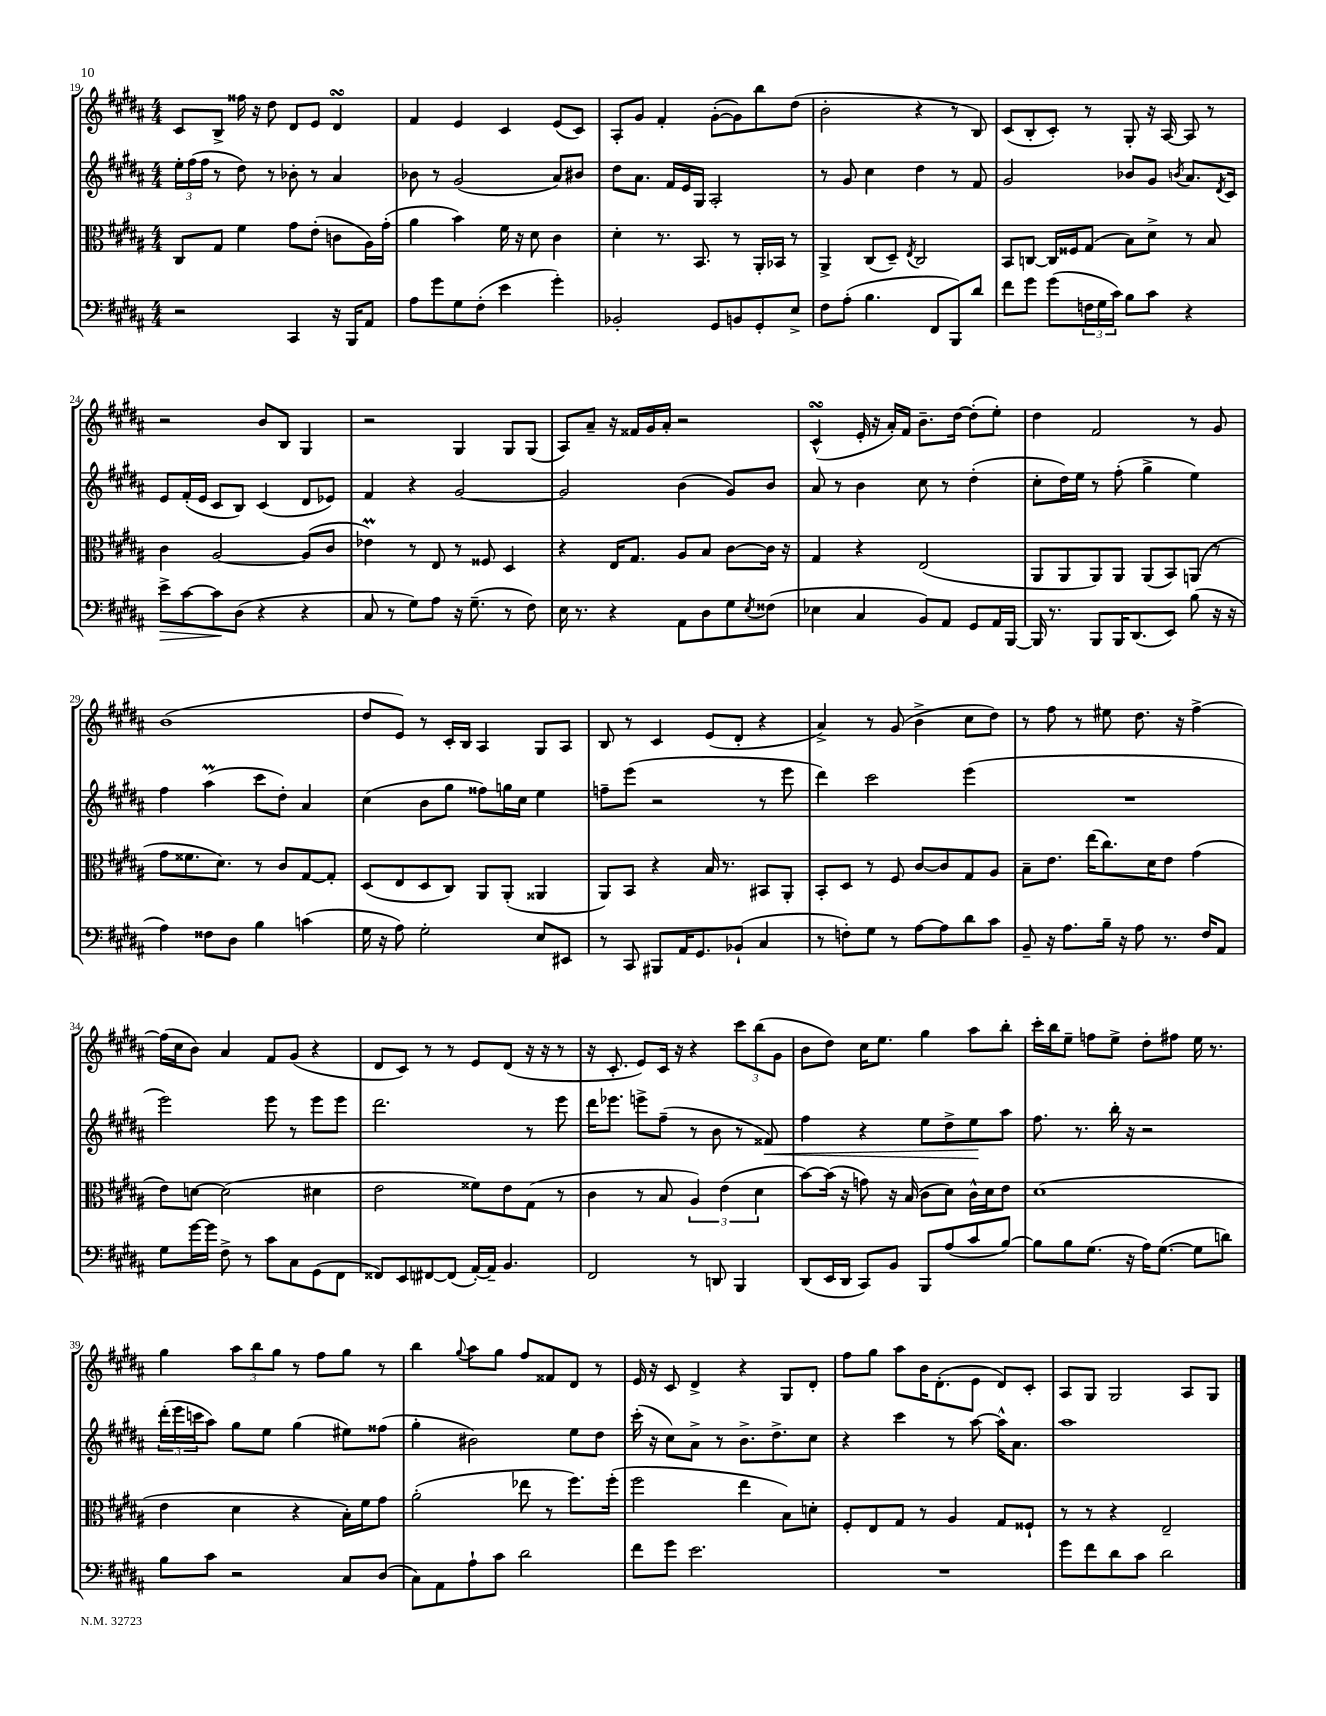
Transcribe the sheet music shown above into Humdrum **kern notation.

**kern	**kern	**kern	**kern
*staff4	*staff3	*staff2	*staff1
*clefF4	*clefC3	*clefG2	*clefG2
*k[f#c#g#d#a#]	*k[f#c#g#d#a#]	*k[f#c#g#d#a#]	*k[f#c#g#d#a#]
*M4/4	*M4/4	*M4/4	*M4/4
2r	8C#/L	24ee'\LL	8c#/L
.	.	(24ff#\	.
.	.	24ff#\JJ	.
.	8G#/J	8r	8B^/J
.	4f#\	8dd#\)	16ff##\
.	.	.	16r
.	.	8r	8dd#\
4CC#/	8g#\L	8b-'\	8d#/L
.	(8e'\J	8r	8e/J
16r	8c\L	4a#/	4d#/
16BBB/LK	.	.	.
8AA#/J	16A#\L)	.	.
.	(16g#'\JJ	.	.
=	=	=	=
8A#\L	4a#\	8b-\	4f#/
8g#\	.	8r	.
8G#\	4b\)	(2g#/	4e/
(8F#'\J	.	.	.
4e\	16f#\	.	4c#/
.	16r	.	.
.	8d#\	.	.
4g#'\)	4c#\	8a#/L)	(8e/L
.	.	8b#/J	8c#/J)
=	=	=	=
2BB-'/	4d#'\	8dd#\L	8A#'/L
.	.	8.a#\J	8g#/J
.	8.r	.	4f#'/
.	.	16f#/LL	.
.	.	16e/	.
.	8.BB/	16G#/JJ	.
8GG#/L	.	2A#'/	([8g#'\L
8BB/	8r	.	8g#\])
8GG#'/	16AA#'/LL	.	8bb\
.	16BB-/JJ	.	.
8E^/J	8r	.	(8dd#\J
=	=	=	=
8F#\L	4AA#^/	8r	2b'\
(8A#'\J	.	8g#/	.
4.B\	(8C#/L	4cc#\	.
.	8D#~/J)	.	.
.	8qE/	.	.
.	2C#/	4dd#\	4r
8FF#/L	.	.	.
8BBB/)	.	8r	8r
8d#/J	.	8f#/	8B/)
=	=	=	=
8f#\L	8BB/L	2g#/	(8c#/L
8g#\J	[8C/J	.	8B'/
(8g#\L	16C/]LL	.	8c#'/J)
.	16F##/J	.	.
24F\L	(8G#/J	.	8r
24G#\	.	.	.
24c#\JJ)	.	.	.
8B\L	8B\L)	8b-/L	8G#'/
8c#\J	8d#^\J	8g#/J	16r
.	.	.	[16A#/
.	.	8qb/	.
4r	8r	8.a#/L	8A#/]
.	8B/	.	8r
.	.	8qd#/	.
.	.	16c#/Jk	.
=	=	=	=
8e^\L	4c#\	8e/L	2r
[8c#\	.	(16f#'/L	.
.	.	16e/JJ	.
8c#\]	[2A#/	8c#/L	.
(8D#\J	.	8B/J)	.
4r	.	(4c#/	8b/L
.	.	.	8B/J
4r	(8A#/]L	8d#/L	4G#/
.	8c#/J	8e-/J)	.
=	=	=	=
8C#/	4e-\)	4f#/	2r
8r	.	.	.
8G#\L)	8r	4r	.
8A#\J	8E/	.	.
16r	8r	[2g#/	4G#/
(8.G#~\	.	.	.
.	8F##/	.	.
8r	4D#/	.	8G#/L
8F#\)	.	.	(8G#/J
=	=	=	=
16E\	4r	2g#/]	8A#/L)
8.r	.	.	.
.	.	.	8a#~/J
4r	16E/LK	.	16r
.	8.G#/J	.	16f##/LL
.	.	.	16g#/
.	.	.	16a#'/JJ
8AA#\L	8A#/L	(4b\	2r
8D#\	8B/J	.	.
8G#\	[8c#\L	8g#/L)	.
8qE/	.	.	.
(8F##\J	16c#\]Jk	8b/J	.
.	16r	.	.
=	=	=	=
4E-\	4G#/	8a#/	(4c#^^/
.	.	8r	.
4C#/	4r	4b\	16e'/
.	.	.	16r
.	.	.	16a#'/LL)
.	.	.	16f#/JJ
8BB/L)	(2E/	8cc#\	8.b~\L
8AA#/J	.	8r	.
.	.	.	[16dd#\Jk
8GG#/L	.	(4dd#'\	(8dd#'\]L
16AA#/L	.	.	8ee'\J)
[16BBB/JJ	.	.	.
=	=	=	=
16BBB/]	8AA#/L	8cc#'\L	4dd#\
8.r	.	.	.
.	8AA#/	16dd#\L)	.
.	.	16ee\JJ	.
8BBB/L	8AA#/)	8r	2f#/
16BBB/K	8AA#/J	(8ff#'\	.
(8.DD#/	.	.	.
.	(8AA#/L	4gg#^\	.
8EE/J)	8BB/)	.	.
(8B\	(8AA/J	4ee\)	8r
16r	8r	.	8g#/
16r	.	.	.
=	=	=	=
4A#\)	8g#\L	4ff#\	(1b
.	8.f##\	.	.
8F##\L	.	(4aa#\	.
.	8.d#\J)	.	.
8D#\J	.	.	.
4B\	8r	8ccc#\L	.
.	8c#/L	8dd#'\J)	.
(4c\	[8G#/	4a#/	.
.	8G#'/]J	.	.
=	=	=	=
16G#\	(8D#/L	(4cc#\	8dd#/L
16r	.	.	.
8A#\)	8E/	.	8e/J)
2G#'\	8D#/	8b\L	8r
.	8C#/J)	8gg#\J	16c#'/LL
.	.	.	16B/JJ
.	8AA#/L	8ff##\L)	4A#/
.	(8AA#'/J	16gg\L	.
.	.	16cc#\JJ	.
8E/L	4AA##/	4ee\	8G#/L
8EE#/J	.	.	8A#/J
=	=	=	=
8r	8AA#/L)	8ff~\L	8B/
8CC#/	8BB/J	(8eee\J	8r
8BBB#/L	4r	2r	4c#/
16AA#/K	.	.	.
8.GG#/	.	.	.
.	16B/	.	(8e/L
.	8.r	.	.
(8BB-`/J	.	.	8d#'/J
4C#/	8BB#/L	8r	4r
.	8AA#'/J	8eee\	.
=	=	=	=
8r	8BB'/L	4ddd#\)	4a#^/)
8F'\L)	8D#/J	.	.
8G#\J	8r	2ccc#\	8r
8r	8F#/	.	(8g#/
[8A#\L	[8c#/L	.	4b^\
8A#\]	8c#/]	.	.
8d#\	8G#/	(4eee\	8cc#\L
8c#\J	8A#/J	.	8dd#\J)
=	=	=	=
8BB~/	8B~\L	1r	8r
16r	8.e\J	.	8ff#\
8.A#\L	.	.	.
.	.	.	8r
.	(16ee\LK	.	.
16B~\Jk	8.cc#\)	.	8ee#\
16r	.	.	.
8A#\	.	.	8.dd#\
.	16d#\K	.	.
8.r	8e\J	.	.
.	.	.	16r
.	(4g#\	.	[4ff#^\
16F#/LK	.	.	.
8AA#/J	.	.	.
=	=	=	=
8G#\L	8e\L)	2eee\)	(16ff#\]LL
.	.	.	16cc#\J
[16g#\L	[8d\J	.	8b\J)
16g#\]JJ	.	.	.
8F#^\	(2d\]	.	4a#/
8r	.	.	.
8c#\L	.	8eee\	8f#/L
8C#\	.	8r	(8g#/J
(8GG#\	4d#\	8eee\L	4r
8FF#\J	.	8eee\J	.
=	=	=	=
8FF##/L)	2e\	2.ddd#\	8d#/L
8EE/	.	.	8c#/J)
[8FF#/	.	.	8r
(8FF#/]J	.	.	8r
[16AA#'/LL)	8f##\L)	.	8e/L
16AA#~/]JJ	.	.	.
4.BB/	8e\	.	(8d#/J
.	(8G#\J	8r	16r
.	.	.	16r
.	8r	8eee\	8r
=	=	=	=
2FF#/	4c#\	16ddd#\LK	16r
.	.	8.eee-\J	8.c#'/
.	8r	8eee^\L	8e/L)
.	8B/	(8ff#~\J	16c#/Jk
.	.	.	16r
8r	6A#/)	8r	4r
8DD/	.	8b\	.
.	(6e\	.	.
4BBB/	.	8r	12ccc#\L
.	6d#\	.	(12bb\
.	.	8f##/)	.
.	.	.	12g#\J
=	=	=	=
(8DD#/L	[8b\L)	4ff#\	8b\L
16EE/L	(16b\]Jk	.	8dd#\J)
16DD#/JJ	16r	.	.
8CC#/L)	8g\)	4r	16cc#\LK
.	.	.	8.ee\J
8BB/J	16r	.	.
.	(16B/	.	.
8BBB/L	8c#\L	8ee\L	4gg#\
(8A#/	8d#\J)	8dd#^\	.
8c#/	16c#^^\LL	8ee\	8aa#\L
.	16d#\J	.	.
[8B/J)	8e\J	8aa#\J	8bb'\J
=	=	=	=
8B\]L	(1d#	8.ff#\	16ccc#'\LL
.	.	.	16bb\J
8B\	.	.	8ee~\J
.	.	8.r	.
(8.G#\J	.	.	8ff\L
.	.	16bb'\	8ee^\J
16r	.	16r	.
16A#\LK)	.	2r	8dd#'\L
([8.G#\J	.	.	.
.	.	.	8ff#\J
8G#\]L	.	.	16ee\
.	.	.	8.r
8d\J)	.	.	.
=	=	=	=
8B\L	4e\	(24ddd#'\LL	4gg#\
.	.	24eee\	.
.	.	24ccc\J	.
8c#\J	.	8aa#\J)	.
2r	4d#\	8gg#\L	12aa#\L
.	.	.	12bb\
.	.	8ee\J	.
.	.	.	12gg#\J
.	4r	(4gg#\	8r
.	.	.	8ff#\L
8C#/L	16B'\LL)	8ee#\L)	8gg#\J
.	16f#\J	.	.
(8D#/J	8g#\J	(8ff##\J	8r
=	=	=	=
8C#\L)	(2a#'\	4gg#'\	4bb\
8AA#\	.	.	.
.	.	.	8qqgg#/
8A#`\	.	2b#\)	8aa#\L
8c#\J	.	.	8gg#\J
2d#\	8ee-\	.	8ff#/L
.	8r	.	8f##/
.	8.ff#\L)	8ee\L	8d#/J
.	.	8dd#\J	8r
.	(16ff#'\Jk	.	.
=	=	=	=
8f#\L	2ff#\	(16ccc#'\	16e/
.	.	16r	16r
8g#\J	.	8cc#\L)	8c#/
2.e\	.	8a#^\J	4d#^/
.	.	8r	.
.	4ee\	8.b^\L	4r
.	.	8.dd#^\	.
.	8B\L)	.	8G#/L
.	8d'\J	8cc#\J	8d#'/J
=	=	=	=
1r	8F#'/L	4r	8ff#\L
.	8E/	.	8gg#\J
.	8G#/J	4ccc#\	8aa#\L
.	8r	.	16b\K
.	.	.	(8.d#'\
.	4A#/	8r	.
.	.	[8aa#\	8e\J
.	8G#/L	16aa#^^\]LK	8d#/L)
.	.	8.a#\J	.
.	8F##`/J	.	8c#'/J
=	=	=	=
8g#\L	8r	1aa#	8A#/L
8f#\	8r	.	8G#/J
8d#\	4r	.	2G#/
8c#\J	.	.	.
2d#\	2E~/	.	.
.	.	.	8A#/L
.	.	.	8G#/J
==	==	==	==
*-	*-	*-	*-
